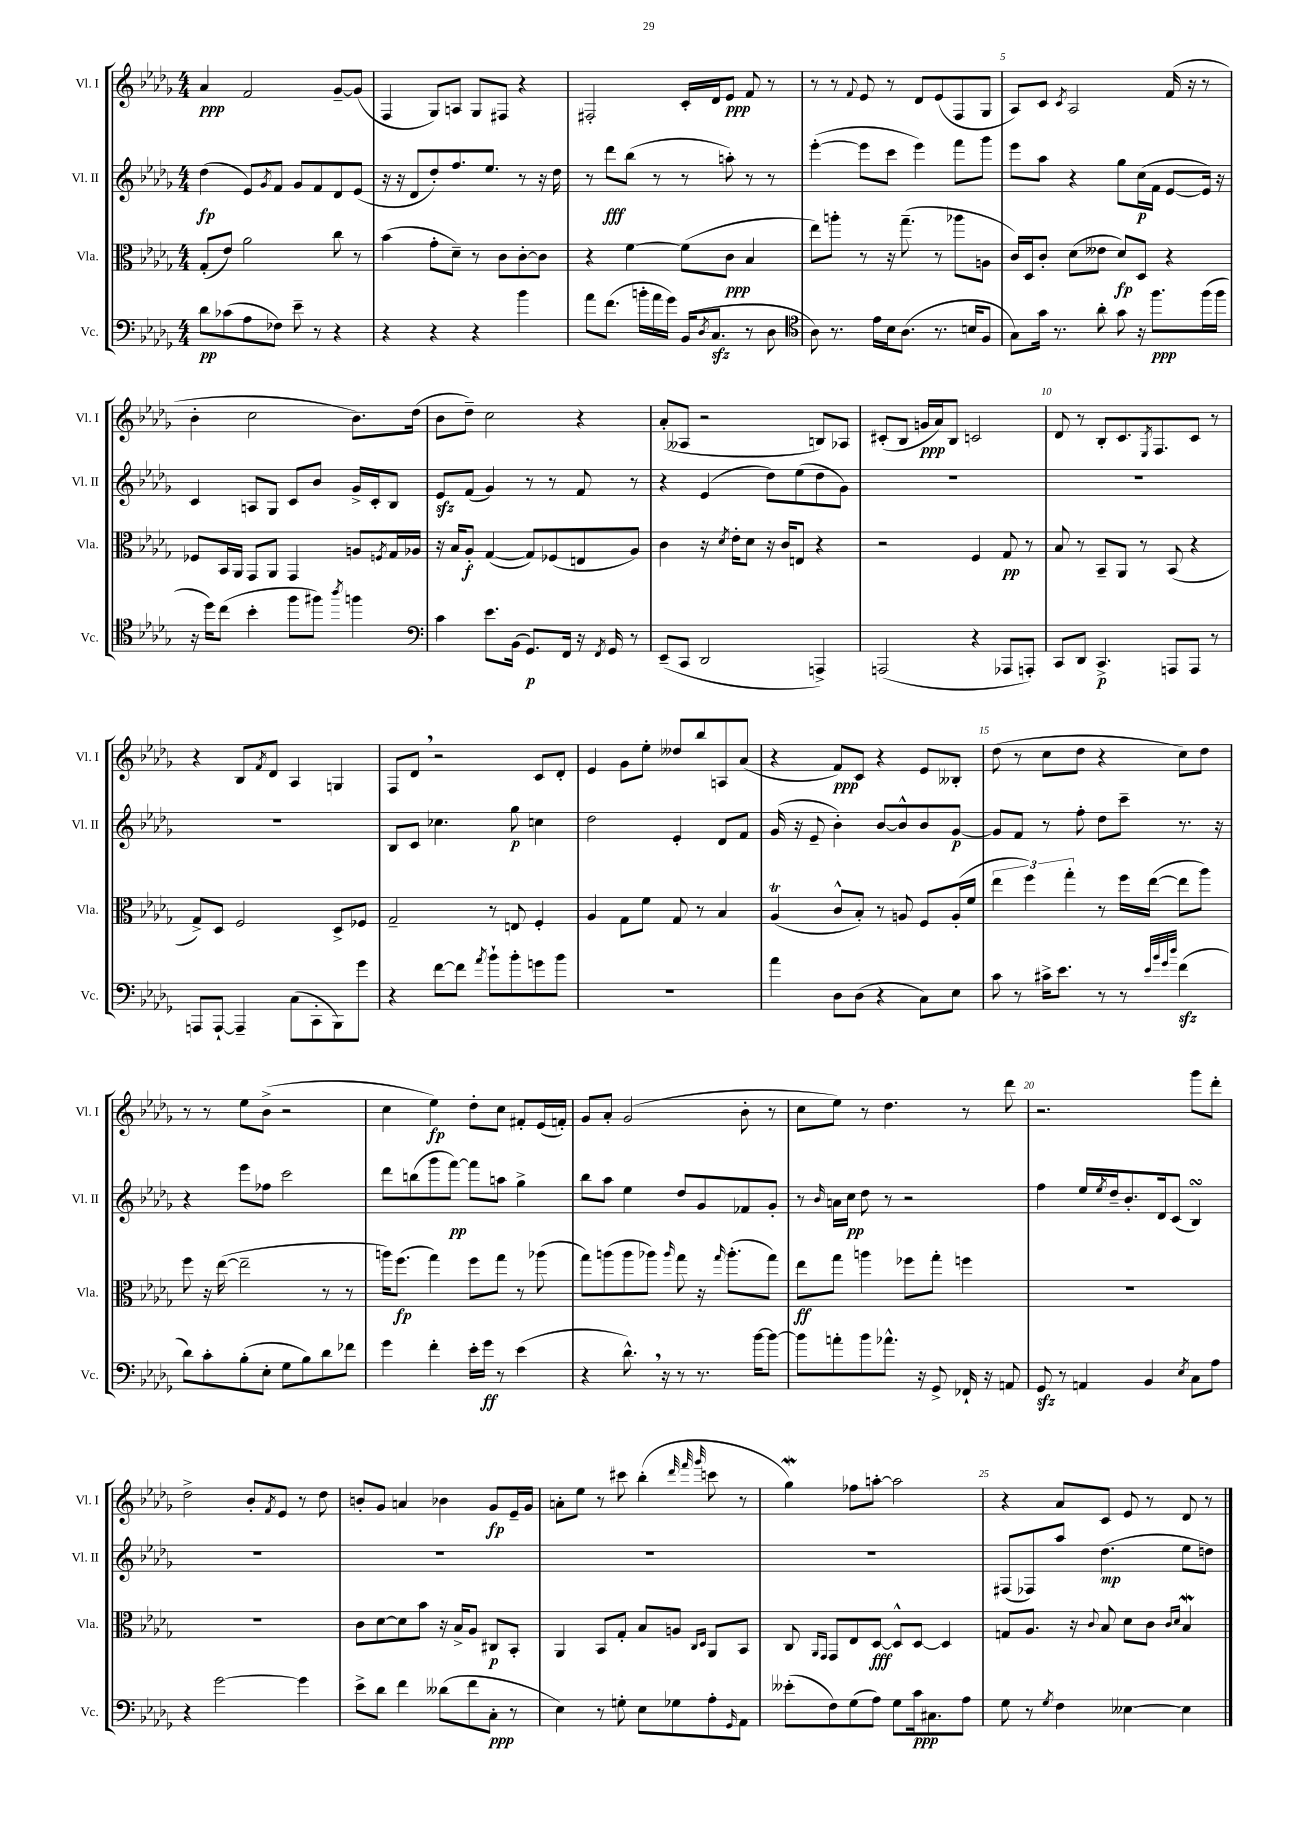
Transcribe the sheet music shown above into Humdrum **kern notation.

**kern	**kern	**kern	**kern
*staff4	*staff3	*staff2	*staff1
*clefF4	*clefC3	*clefG2	*clefG2
*k[b-e-a-d-g-]	*k[b-e-a-d-g-]	*k[b-e-a-d-g-]	*k[b-e-a-d-g-]
*M4/4	*M4/4	*M4/4	*M4/4
8d-	(8G-'	(4dd-	4a-
(8c-	8e-)	.	.
8A-	2a-	8e-)	2f
.	.	8qg-	.
8F-)	.	8f	.
8e-~	.	8g-	.
8r	.	8f	.
4r	8cc	8d-	[8g-~
.	8r	(8e-	(8g-]
=	=	=	=
4r	(4b-	16r	4F
.	.	16r	.
.	.	8d-	.
4r	8g-'	8dd-')	8G-)
.	8d-~)	8.ff	8A
4r	8r	.	8G-
.	.	8.ee-	.
.	8c	.	8F#
4b-	[8c'	8r	4r
.	8c]	16r	.
.	.	16dd-	.
=	=	=	=
8a-	4r	8r	2F#'
(8.f	.	8ddd-	.
.	[4f	(8bb-	.
16b'	.	.	.
16a-	.	8r	.
16g-)	.	.	.
(16BB-	(8f]	8r	16c'
8qD-	.	.	.
8.C	.	.	16d-
.	8c	8aa')	8e-
8r	4B-	8r	8f
8D-	.	8r	8r
=	=	=	=
*clefC4	*	*	*
8A-)	8ee-)	([4eee-'	8r
8.r	8aa'	.	8r
.	.	.	8qqf
.	8r	8eee-]	8e-
16e-	.	.	.
16B-	16r	8ccc	8r
(8.A-	(8.gg-~	.	.
.	.	4eee-)	8d-
8.r	8r	.	(8e-
.	8aa-	8fff	8F
16B	.	.	.
8F	8A	8ggg-	8G-
=	=	=	=
8G-)	16c)	8eee-	8A-)
.	16D-	.	.
16g-	8c'	8aa-	8c
8.r	.	.	.
.	.	.	8qc
.	(8d-	4r	2A-
8a-'	8e--	.	.
8g-	8d-)	8gg-	.
16r	8D-	(16cc	.
8.ff	.	16f	.
.	4r	[8e-	(16f
.	.	.	16r
(16ff	.	16e-])	8r
16ff	.	16r	.
=	=	=	=
16r	8F-	4c	4b-'
16dd-)	.	.	.
(8cc	16BB-	.	.
.	16AA-	.	.
4b-'	8GG-	8A	2cc
.	8AA-	8G-	.
8ff	4GG-	8c	.
8ff#)	.	8b-	.
8qaa-	.	.	.
4ff	8A	16g-^	8.b-)
.	.	16c'	.
.	8qF	.	.
.	16G-	8B-	.
.	16A-	.	(16dd-
=	=	=	=
*clefF4	*	*	*
4c	16r	8e-	8b-
.	16B-	.	.
.	8A-'	(8f	8dd-~)
8.e-	([4G-	4g-)	2cc
(16BB-	.	.	.
8.GG-)	8G-])	8r	.
.	(8F-	8r	.
16FF	.	.	.
16r	8E	8f	4r
8qFF	.	.	.
16GG-	.	.	.
8r	8A-)	8r	.
=	=	=	=
(8EE-~	4c	4r	(8a-'
8CC	.	.	8A--
2DD-	16r	(4e-	2r
.	8qd-	.	.
.	16e-'	.	.
.	8d-	.	.
.	16r	8dd-)	.
.	16c	.	.
.	8E	(8ee-	.
4AAA^)	4r	8dd-	8B)
.	.	8g-)	8A-
=	=	=	=
(2AAA	2r	1r	(8c#'
.	.	.	8B-
.	.	.	16g
.	.	.	16a-)
.	.	.	8B-
4r	4F	.	2c
8AAA-	8G-	.	.
8AAA')	8r	.	.
=	=	=	=
8CC	8B-	1r	8d-
8DD-	8r	.	8r
4.CC^	8BB-~	.	8B-'
.	8AA-	.	8.c
.	8r	.	.
.	.	.	8qE-
.	.	.	8.F
8AAA	(8BB-	.	.
8AAA	4r	.	8c
8r	.	.	8r
=	=	=	=
8AAA	8G-^)	1r	4r
[8AAA`	8D-	.	.
4AAA~]	2F	.	8B-
.	.	.	8qf
.	.	.	8d-
(8C	.	.	4A-
8CC'	.	.	.
8BBB-)	8D-^	.	4G
8g-	8F-	.	.
=	=	=	=
4r	2G-~	8B-	8F
.	.	8c	8d-
[8f	.	4.cc-	2r
8f]	.	.	.
8qa-	.	.	.
8b-`	8r	.	.
8b-'	8E	8gg-	.
8g	4F'	4cc	8c
8b-	.	.	8d-'
=	=	=	=
1r	4A-	2dd-	4e-
.	8G-	.	8g-
.	8f	.	8ee-'
.	8G-	4e-'	8dd--
.	8r	.	8bb-
.	4B-	8d-	8A
.	.	8f	(8a-
=	=	=	=
4a-	(4A-	(16g-	4r
.	.	16r	.
.	.	8e-~	.
8D-	8c^^	4b-')	8f)
(8D-	8B-')	.	8c
4r	8r	[8b-	4r
.	8A	8b-^^]	.
8C)	8F	8b-	8e-
8E-	(16A'	[8g-	8B--'
.	16f	.	.
=	=	=	=
8c	6ee-	8g-]	(8dd-
8r	.	8f	8r
.	6ff)	.	.
16c#^	.	8r	8cc
8.e-	.	.	.
.	6gg-'	.	.
.	.	8ff'	8dd-
8r	8r	8dd-	4r
8r	16ff	8ccc~	.
.	([16ee-	.	.
32qqe-	.	.	.
32qqb-	.	.	.
32qqg-	.	.	.
32qqdd-	.	.	.
(4f	8ee-]	8.r	8cc)
.	8aa-)	.	8dd-
.	.	16r	.
=	=	=	=
8d-)	8ff	4r	8r
8c'	16r	.	8r
.	([16ee-	.	.
(8B-'	2ee-~]	8eee-	8ee-
8E-'	.	8ff-	(8b-^
8G-	.	2ccc	2r
8B-)	.	.	.
8d-	8r	.	.
8f-	8r	.	.
=	=	=	=
4g-	16aa)	8ddd-	4cc
.	(8.ff	.	.
.	.	(8bb	.
4f'	4gg-)	8ggg-	4ee-)
.	.	[8fff)	.
16e-'	8ff	8fff]	8dd-'
16g-	.	.	.
8r	8gg-	8aa	8cc
(4e-	8r	4gg-^	8f#'
.	(8aa-	.	(16e-
.	.	.	16f')
=	=	=	=
4r	8gg-)	8bb-	8g-
.	(8aa	8aa-	8a-'
8.d-^^)	8aa	4ee-	(2g-
.	8aa-)	.	.
16r	.	.	.
.	16qqaa-	.	.
8r	8gg-	8dd-	.
8.r	16r	8g-	.
.	16qqgg-	.	.
.	(8.aa-'	.	.
.	.	8f-	8b-'
[16b-	.	.	.
8b-_	8gg-)	8g-'	8r
=	=	=	=
8b-]	8ee-	8r	8cc
.	.	16qqb-	.
8a'	8gg-	16a	8ee-)
.	.	16cc	.
8b-	4aa	8dd-	8r
8.a-^^	.	8r	4.dd-
.	8ff-	2r	.
16r	.	.	.
8GG-^	8gg-'	.	.
16FF-`	4ff	.	8r
16r	.	.	.
8AA	.	.	8ddd-
=	=	=	=
8GG-	1r	4ff	2.r
8r	.	.	.
4AA	.	16ee-	.
.	.	8qee-	.
.	.	16dd-~	.
.	.	8.b-'	.
4BB-	.	.	.
.	.	16d-	.
.	.	(8c	.
8qE-	.	.	.
8C	.	4B-)	8ggg-
8A-	.	.	8ddd-'
=	=	=	=
4r	1r	1r	2dd-^
[2g-	.	.	.
.	.	.	8b-'
.	.	.	8qf
.	.	.	8e-
4g-]	.	.	8r
.	.	.	8dd-
=	=	=	=
8e-^	8c	1r	8b'
8d-	[8d-	.	8g-
4f	8d-]	.	4a
.	8b-	.	.
(8d--	16r	.	4b-
.	16B-^	.	.
8f	8A-	.	.
8C'	8C#	.	8g-
8r	8BB-'	.	16e-~
.	.	.	16g-
=	=	=	=
4E-)	4AA-	1r	8a'
.	.	.	8ee-
8r	8BB-	.	8r
8G'	8G-'	.	8ccc#
8E-	8B-	.	(4bb-'
8G-	8A	.	.
.	.	.	32qqddd-
.	16qqC	.	32qqfff
.	16qqD-	.	32qqggg-
8A-'	8AA-	.	8ccc
16qqGG-	.	.	.
8AA-	8BB-	.	8r
=	=	=	=
(8e--'	8C	1r	4gg-)
.	16qqAA-	.	.
.	16qqGG-	.	.
8F)	8GG-	.	.
(8G-	8E-	.	8ff-
8A-)	[8D-	.	[8aa'
8G-	8D-^^]	.	2aa]
16c	[8D-	.	.
8.C#	.	.	.
.	4D-]	.	.
8A-	.	.	.
=	=	=	=
8G-	8G	(8F#	4r
8r	8.A-	8F-)	.
8qG-	.	.	.
4F	.	8aa-	8a-
.	16r	.	.
.	8qqc	.	.
.	8B-	(4.dd-	8c
[4E--	8d-	.	8e-
.	8c	.	8r
.	16qqc	.	.
.	16qqd-	.	.
4E--]	4B-	8ee-	8d-
.	.	8dd)	8r
==	==	==	==
*-	*-	*-	*-
